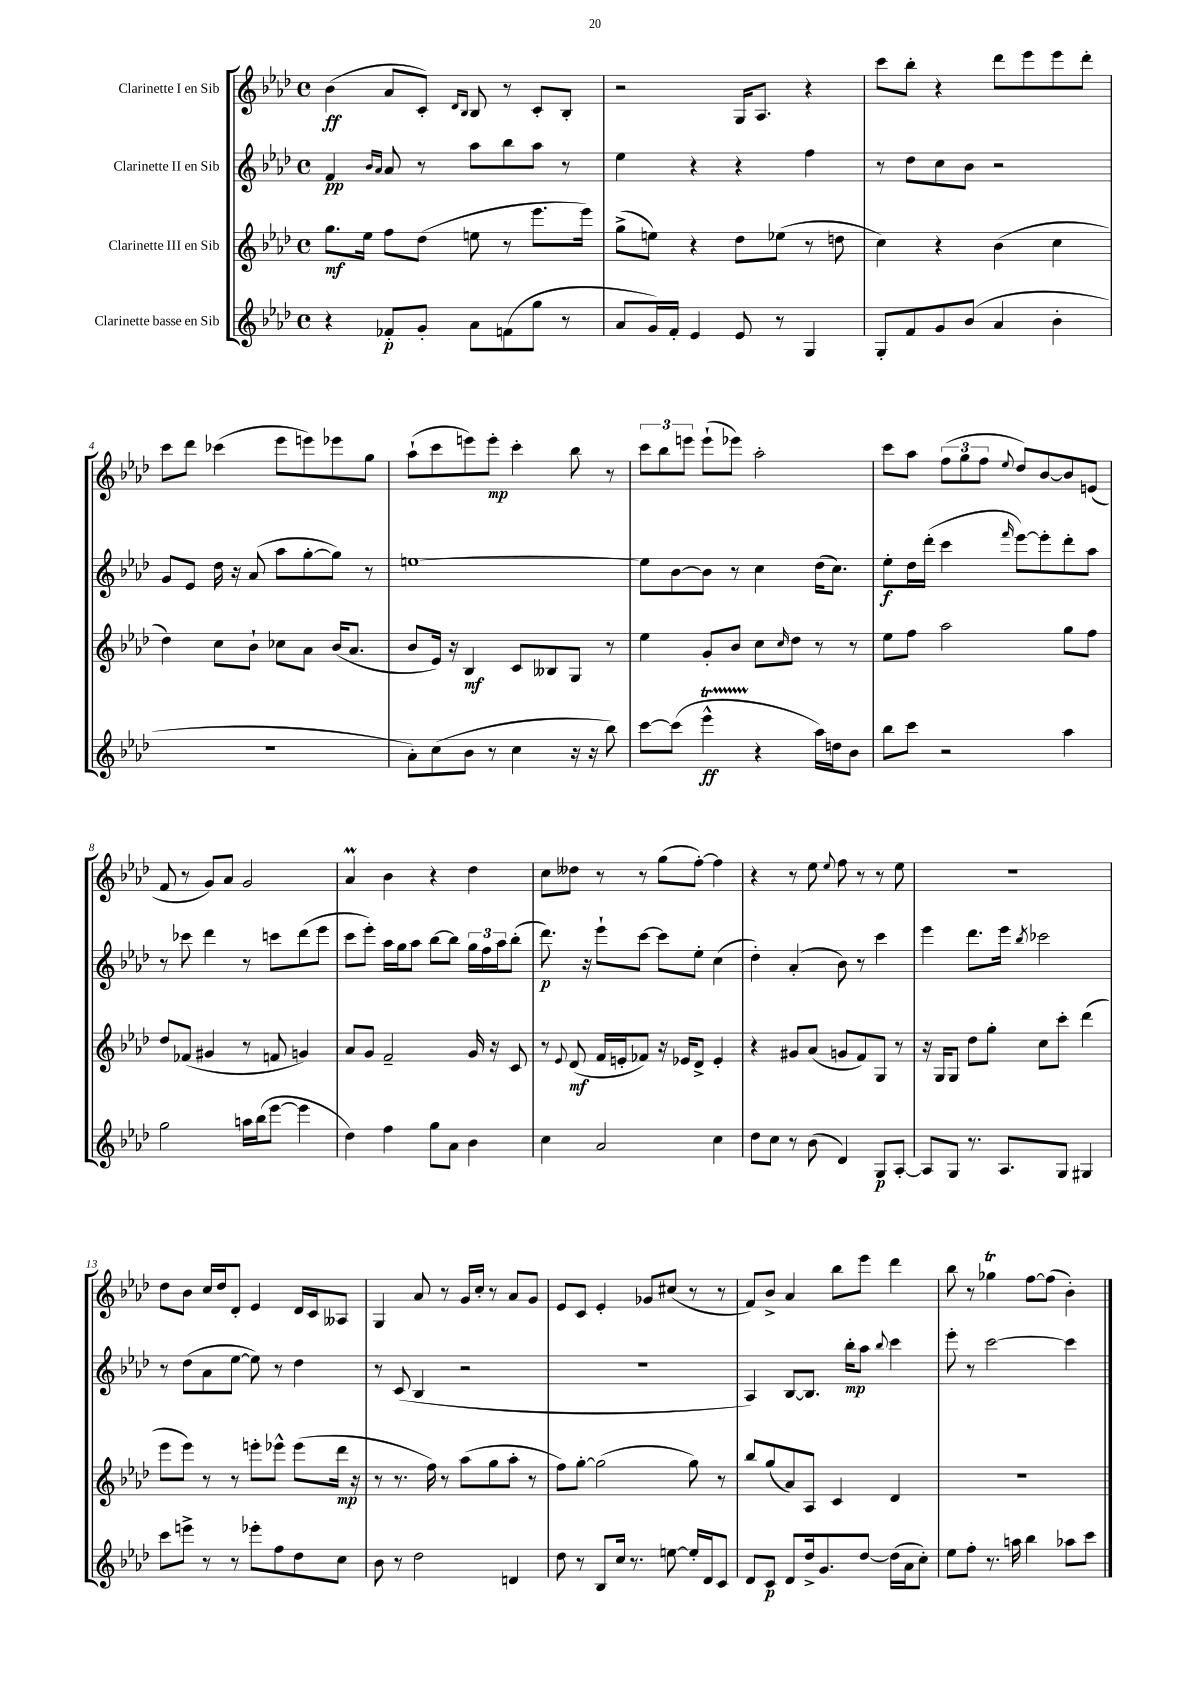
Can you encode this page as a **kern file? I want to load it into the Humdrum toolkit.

**kern	**dynam	**kern	**dynam	**kern	**dynam	**kern	**dynam
*part4	*part4	*part3	*part3	*part2	*part2	*part1	*part1
*staff4	*staff4	*staff3	*staff3	*staff2	*staff2	*staff1	*staff1
*I"Clarinette basse en Sib	*	*I"Clarinette III en Sib	*	*I"Clarinette II en Sib	*	*I"Clarinette I en Sib	*
*clefG2	*	*clefG2	*	*clefG2	*	*clefG2	*
*k[b-e-a-d-]	*	*k[b-e-a-d-]	*	*k[b-e-a-d-]	*	*k[b-e-a-d-]	*
*M4/4	*	*M4/4	*	*M4/4	*	*M4/4	*
*met(c)	*	*met(c)	*	*met(c)	*	*met(c)	*
=1	=1	=1	=1	=1	=1	=1	=1
4r	.	8.gg\L	mf	4f/	pp	(4b-\	ff
.	.	16ee-\Jk	.	.	.	.	.
.	.	.	.	16qqb-/LL	.	.	.
.	.	.	.	16qqa-/JJ	.	.	.
8f-X'/L	p	8ff\L	.	8a-/	.	8a-/L	.
8g'/J	.	(8dd-\J	.	8r	.	8c'/J)	.
.	.	.	.	.	.	16qqd-/LL	.
.	.	.	.	.	.	16qqB-/JJ	.
8a-\L	.	8een\	.	8aa-\L	.	8B-/	.
(8fn\	.	8r	.	8bb-\	.	8r	.
8gg\J	.	8.eee-\L	.	8aa-\J	.	8c'/L	.
8r	.	.	.	8r	.	8B-'/J	.
.	.	16eee-\Jk)	.	.	.	.	.
=2	=2	=2	=2	=2	=2	=2	=2
8a-/L	.	(8gg^\L	.	4ee-\	.	2r	.
16g/L)	.	8een\J)	.	.	.	.	.
16f'/JJ	.	.	.	.	.	.	.
4e-/	.	4r	.	4r	.	.	.
8e-/	.	8dd-\L	.	4r	.	16G/KL	.
.	.	.	.	.	.	8.A-/J	.
8r	.	(8ee-X\J	.	.	.	.	.
4G/	.	8r	.	4ff\	.	4r	.
.	.	8ddn\	.	.	.	.	.
=3	=3	=3	=3	=3	=3	=3	=3
8G'/L	.	4cc\)	.	8r	.	8ccc\L	.
8f/	.	.	.	8dd-\L	.	8bb-'\J	.
8g/	.	4r	.	8cc\	.	4r	.
(8b-/J	.	.	.	8b-\J	.	.	.
4a-/	.	(4b-\	.	2r	.	8ddd-\L	.
.	.	.	.	.	.	8eee-\	.
4b-'\	.	4cc\	.	.	.	8eee-\	.
.	.	.	.	.	.	8ddd-'\J	.
!!LO:LB:g=z
=4	=4	=4	=4	=4	=4	=4	=4
1r	.	4dd-\)	.	8g/L	.	8ccc\L	.
.	.	.	.	8e-/J	.	8ddd-\J	.
.	.	8cc\L	.	16dd-\	.	(4ccc-X\	.
.	.	.	.	16r	.	.	.
.	.	8b-`\J	.	(8a-/	.	.	.
.	.	8cc-X\L	.	8aa-\L	.	8eee-\L	.
.	.	8a-\J	.	[8gg'\	.	8eeen\)	.
.	.	(16b-/KL	.	8gg\J])	.	8eee-X\	.
.	.	8.a-/J	.	.	.	.	.
.	.	.	.	8r	.	8gg\J	.
=5	=5	=5	=5	=5	=5	=5	=5
8a-'\L)	.	8b-/L	.	[1een	.	(8aa-`\L	.
(8cc\	.	16e-/Jk)	.	.	.	8ccc\	.
.	.	16r	.	.	.	.	.
8b-\J	.	4B-/	mf	.	.	8eeen\)	.
8r	.	.	.	.	.	8eee'\J	mp
4cc\	.	8c/L	.	.	.	4ccc'\	.
.	.	8B--X/	.	.	.	.	.
16r	.	8G/J	.	.	.	8bb-\	.
16r	.	.	.	.	.	.	.
8bb-\)	.	8r	.	.	.	8r	.
=6	=6	=6	=6	=6	=6	=6	=6
[8ccc\L	.	4ee-\	.	8ee\L]	.	12ccc\L	.
.	.	.	.	.	.	12bb-\	.
(8ccc\J]	.	.	.	[8b-\	.	.	.
.	.	.	.	.	.	12eeen\J	.
4eee-T^^\	ff	8g'/L	.	8b-\J]	.	(8eee`\L	.
.	.	8b-/J	.	8r	.	8eee-X\J)	.
4r	.	8cc\L	.	4cc\	.	2aa-'\	.
.	.	16qqcc/	.	.	.	.	.
.	.	8dd-\J	.	.	.	.	.
16aa-\LL)	.	8r	.	(16dd-\KL	.	.	.
16ddn\J	.	.	.	8.cc\J)	.	.	.
8b-\J	.	8r	.	.	.	.	.
=7	=7	=7	=7	=7	=7	=7	=7
8bb-\L	.	8ee-\L	.	8ee-'\L	f	8ccc\L	.
8ccc\J	.	8ff\J	.	16dd-\L	.	8aa-\J	.
.	.	.	.	(16ddd-'\JJ	.	.	.
2r	.	2aa-\	.	4ccc\	.	(12ff\L	.
.	.	.	.	.	.	12gg\	.
.	.	.	.	.	.	12ff\J	.
.	.	.	.	16qqfff/	.	8qqee-/	.
.	.	.	.	[8eee-\L)	.	8dd-/L)	.
.	.	.	.	8eee-'\]	.	[8b-/	.
4aa-\	.	8gg\L	.	8ddd-'\	.	8b-/]	.
.	.	8ff\J	.	8aa-\J	.	(8en/J	.
!!LO:LB:g=z
=8	=8	=8	=8	=8	=8	=8	=8
2gg\	.	8dd-/L	.	8r	.	8f/	.
.	.	(8f-X/J	.	8ccc-X\	.	8r	.
.	.	4g#X/	.	4ddd-\	.	8g/L)	.
.	.	.	.	.	.	8a-/J	.
16aan\LL	.	8r	.	8r	.	2g/	.
(16bb-\J	.	.	.	.	.	.	.
[8eee-\J	.	8fn/	.	8cccn\L	.	.	.
4eee-\]	.	4gn/)	.	(8ddd-\	.	.	.
.	.	.	.	8eee-\J	.	.	.
=9	=9	=9	=9	=9	=9	=9	=9
4dd-\)	.	8a-/L	.	8ccc\L	.	4a-M/	.
.	.	8g/J	.	8eee-'\J)	.	.	.
4ff\	.	2f~/	.	16aa-\LL	.	4b-\	.
.	.	.	.	16gg\J	.	.	.
.	.	.	.	8aa-\J	.	.	.
8gg\L	.	.	.	[8bb-\L	.	4r	.
8a-\J	.	.	.	8bb-\J]	.	.	.
4b-\	.	16g/	.	24gg\LL	.	4dd-\	.
.	.	.	.	24ff\	.	.	.
.	.	16r	.	.	.	.	.
.	.	.	.	24aa-\J	.	.	.
.	.	8c/	.	(8bb-'\J	.	.	.
=10	=10	=10	=10	=10	=10	=10	=10
4cc\	.	8r	.	8.ddd-\)	p	8cc\L	.
.	.	8qqe-/	.	.	.	.	.
.	.	(8d-/	mf	.	.	8dd--X\J	.
.	.	.	.	16r	.	.	.
2a-/	.	16f/LL	.	8eee-`\L	.	8r	.
.	.	16en'/J	.	.	.	.	.
.	.	8f-X/J)	.	[8ccc\J	.	8r	.
.	.	16r	.	8ccc\L]	.	(8gg\L	.
.	.	16e-X/KL	.	.	.	.	.
.	.	8d-^/J	.	8ee-'\J	.	[8ff'\J)	.
4cc\	.	4e-'/	.	(4cc\	.	4ff\]	.
=11	=11	=11	=11	=11	=11	=11	=11
8dd-\L	.	4r	.	4dd-'\)	.	4r	.
8cc\J	.	.	.	.	.	.	.
8r	.	8g#X/L	.	(4a-'/	.	8r	.
(8b-\	.	(8a-/J	.	.	.	8ee-\	.
.	.	.	.	.	.	8qqee-/	.
4d-/)	.	8gn/L	.	8b-\)	.	8ff\	.
.	.	8f/)	.	8r	.	8r	.
8G/L	p	8G/J	.	4ccc\	.	8r	.
[8A-'/J	.	8r	.	.	.	8ee-\	.
=12	=12	=12	=12	=12	=12	=12	=12
8A-/L]	.	16r	.	4eee-\	.	1r	.
.	.	16G/KL	.	.	.	.	.
8G/J	.	8G/J	.	.	.	.	.
8.r	.	8dd-\L	.	8.ddd-\L	.	.	.
.	.	8gg'\J	.	.	.	.	.
8.A-/L	.	.	.	16eee-\Jk	.	.	.
.	.	.	.	8qbb-/	.	.	.
.	.	8cc\L	.	2ccc-X\	.	.	.
8G/J	.	8ccc'\J	.	.	.	.	.
4G#X/	.	(4ddd-\	.	.	.	.	.
!!LO:LB:g=z
=13	=13	=13	=13	=13	=13	=13	=13
8ccc\L	.	8eee-\L	.	8r	.	8dd-\L	.
8eeen^\J	.	8eee-\J)	.	(8dd-\L	.	8b-\J	.
8r	.	8r	.	8a-\	.	16cc/LL	.
.	.	.	.	.	.	16dd-/J	.
8r	.	8r	.	[8ee-\J	.	8d-'/J	.
8eee-X'\L	.	8eeen'\L	.	8ee-\])	.	4e-/	.
8ff\	.	8eee-X^^\J	.	8r	.	.	.
8dd-\	.	(8eee-\L	.	4dd-\	.	16d-/LL	.
.	.	.	.	.	.	16c/J	.
8cc\J	.	16ddd-\Jk	mp	.	.	8A--X/J	.
.	.	16r	.	.	.	.	.
=14	=14	=14	=14	=14	=14	=14	=14
8b-\	.	8r	.	8r	.	4G/	.
8r	.	8.r	.	(8c/	.	.	.
2dd-\	.	.	.	4B-/	.	8a-/	.
.	.	16ff\)	.	.	.	.	.
.	.	8r	.	.	.	8r	.
.	.	(8aa-\L	.	2r	.	16g/LL	.
.	.	.	.	.	.	16cc'/JJ	.
.	.	8gg\	.	.	.	8r	.
4dn/	.	8aa-'\J	.	.	.	8a-/L	.
.	.	8r	.	.	.	8g/J	.
=15	=15	=15	=15	=15	=15	=15	=15
8dd-\	.	8ff\L)	.	1r	.	8e-/L	.
8r	.	[8gg'\J	.	.	.	8c/J	.
8B-/L	.	(2gg\]	.	.	.	4e-'/	.
16cc/Jk	.	.	.	.	.	.	.
8.r	.	.	.	.	.	.	.
.	.	.	.	.	.	8g-X/L	.
[8een\	.	.	.	.	.	(8cc#X/J	.
16ee'/LL]	.	8gg\)	.	.	.	8r	.
16d-/J	.	.	.	.	.	.	.
8c/J	.	8r	.	.	.	8r	.
=16	=16	=16	=16	=16	=16	=16	=16
8d-/L	.	8bb-/L	.	4A-/)	.	8f/L)	.
8c/J	p	(8gg/	.	.	.	8b-^/J	.
8d-/L	.	8a-/)	.	[8B-/L	.	4a-/	.
16dd-^/k	.	8A-/J	.	8.B-/J]	.	.	.
8.g/	.	.	.	.	.	.	.
.	.	4c/	.	.	.	8bb-\L	.
.	.	.	.	16bb-'\KL	mp	.	.
[8dd-/J	.	.	.	8aa-\J	.	8eee-\J	.
.	.	.	.	8qqbb-/	.	.	.
(16dd-\LL]	.	4d-/	.	4ccc\	.	4ddd-\	.
16a-\J	.	.	.	.	.	.	.
8cc'\J)	.	.	.	.	.	.	.
=17	=17	=17	=17	=17	=17	=17	=17
8ee-\L	.	1r	.	8eee-'\	.	8bb-\	.
8ff'\J	.	.	.	8r	.	8r	.
8.r	.	.	.	[2ccc\	.	4gg-XT\	.
16aan\	.	.	.	.	.	.	.
4bb-\	.	.	.	.	.	[8ff\L	.
.	.	.	.	.	.	(8ff\J]	.
8aa-X\L	.	.	.	4ccc\]	.	4b-'\)	.
8ccc\J	.	.	.	.	.	.	.
==	==	==	==	==	==	==	==
*-	*-	*-	*-	*-	*-	*-	*-
